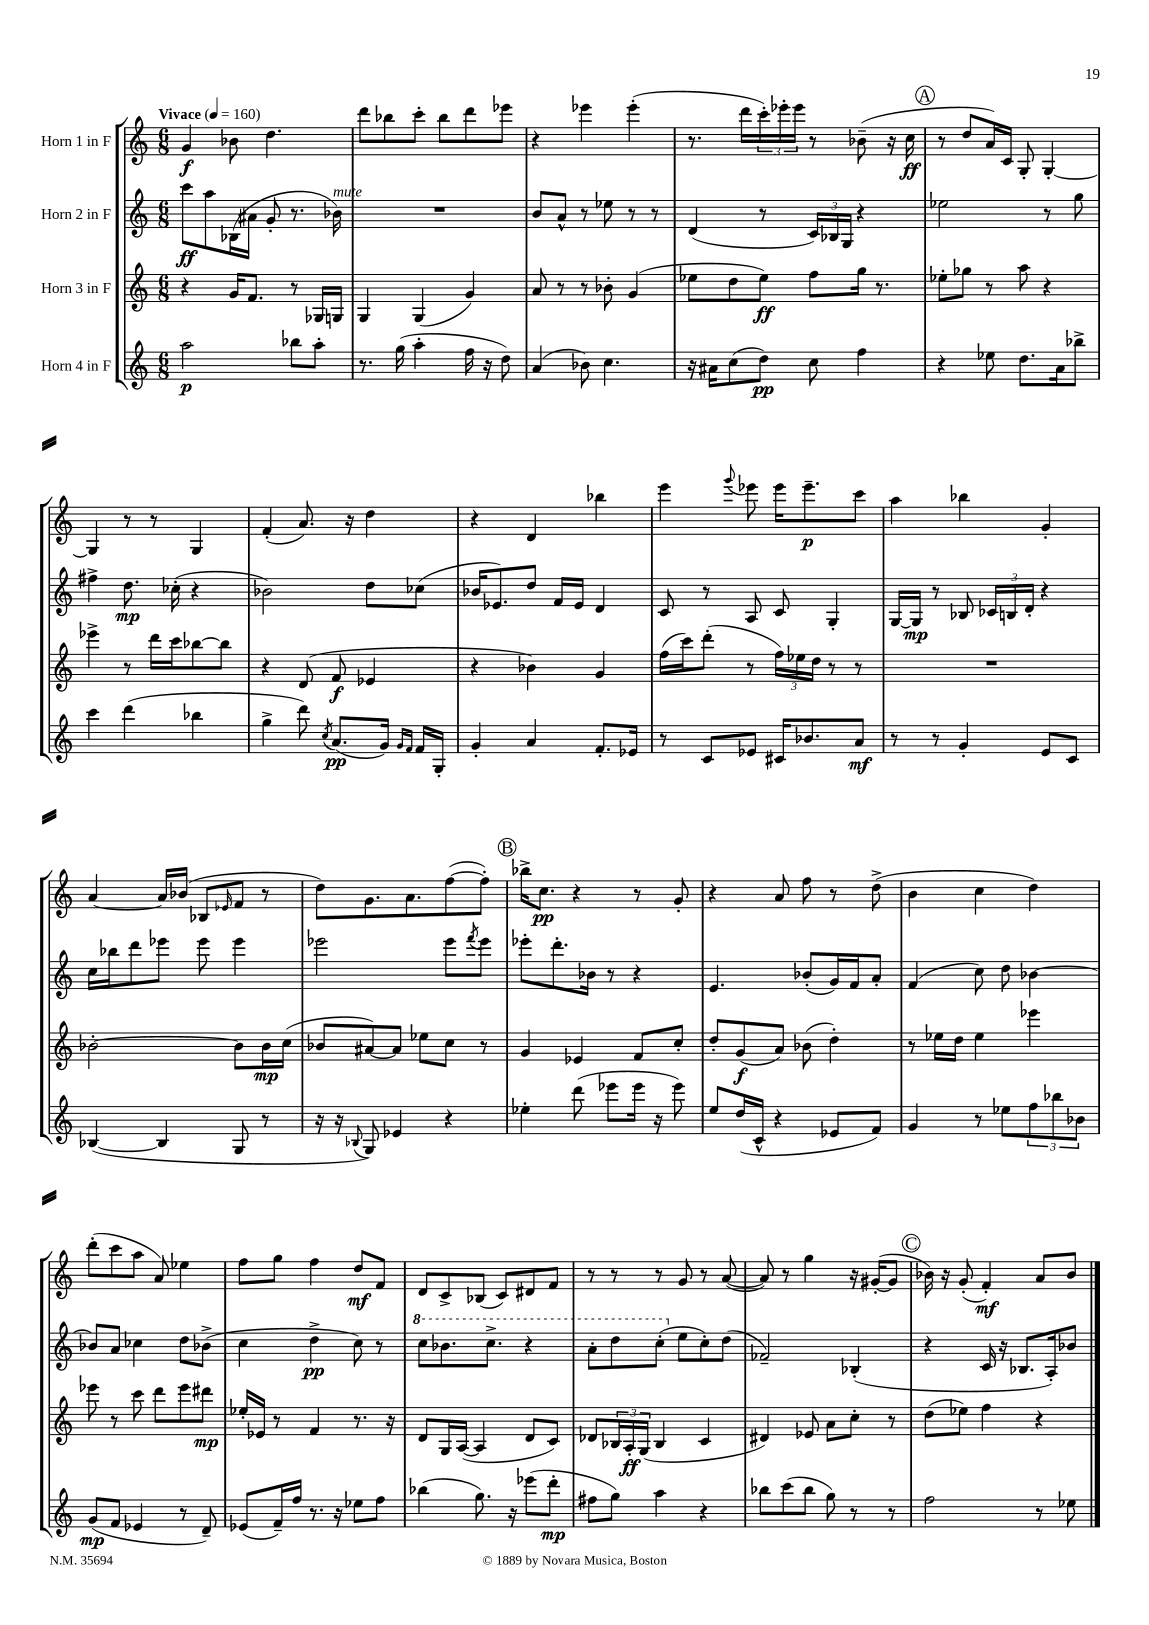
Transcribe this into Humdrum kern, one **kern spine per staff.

**kern	**kern	**kern	**kern
*staff4	*staff3	*staff2	*staff1
*clefG2	*clefG2	*clefG2	*clefG2
*k[]	*k[]	*k[]	*k[]
*M6/8	*M6/8	*M6/8	*M6/8
*MM160	*MM160	*MM160	*MM160
2aa\	4r	8ccc\L	4g/
.	.	8aa\	.
.	16g/LK	(16B-\L	8b-\
.	8.f/J	16a#\JJ	.
.	.	8g'/	4.dd\
8bb-\L	8r	8.r	.
8aa'\J	16G-/LL	.	.
.	16G/JJ	16b-\)	.
=	=	=	=
8.r	4G/	2.r	8ddd\L
.	.	.	8bb-\
(16gg\	.	.	.
4aa'\	(4G/	.	8ccc'\J
.	.	.	8bb-\L
16ff\	4g/)	.	8ddd\
16r	.	.	.
8dd\)	.	.	8eee-\J
=	=	=	=
(4a/	8a/	8b/L	4r
.	8r	8a^^/J	.
8b-\)	8r	8r	4eee-\
4.cc\	8b-'\	8ee-\	.
.	(4g/	8r	(4eee-'\
.	.	8r	.
=	=	=	=
16r	8ee-\L	(4d/	8.r
16a#\LK	.	.	.
(8cc\	8dd\	.	.
.	.	.	16ddd\LL
8dd\J)	8ee-\J)	8r	24ccc'\)
.	.	.	24eee-'\
.	.	.	24eee-\JJ
8cc\	8ff\L	24c/LL)	8r
.	.	24B-/	.
.	.	24G/JJ	.
4ff\	16gg\Jk	4r	(8b-~\
.	8.r	.	.
.	.	.	16r
.	.	.	16cc\
=	=	=	=
4r	8ee-'\L	2ee-\	8r
.	8gg-\J	.	8dd/L
8ee-\	8r	.	16a/L)
.	.	.	16c/JJ
8.dd\L	8aa\	.	8G'/
.	4r	8r	[4G'/
16a\k	.	.	.
8bb-^\J	.	8gg\	.
=	=	=	=
4ccc\	4eee-^\	4ff#^\	4G/]
(4ddd\	8r	8.dd\	8r
.	16ddd\LL	.	8r
.	16ccc\J	(16cc-'\	.
4bb-\	[8bb-\	4r	4G/
.	8bb-\]J	.	.
=	=	=	=
4gg^\	4r	2b-\)	(4f'/
8ddd\)	(8d/	.	8.a/)
8qcc/	.	.	.
(8.a/L	8f/	.	.
.	.	.	16r
.	4e-/	8dd\L	4dd\
16g/Jk)	.	.	.
16qqg/LL	.	.	.
16qqf/JJ	.	.	.
16f/LL	.	(8cc-\J	.
16G'/JJ	.	.	.
=	=	=	=
4g'/	4r	16b-/LK	4r
.	.	8.e-/)	.
4a/	4b-\)	8dd/J	4d/
.	.	16f/LL	.
.	.	16e-/JJ	.
8.f'/L	4g/	4d/	4bb-\
16e-/Jk	.	.	.
=	=	=	=
8r	(16ff\LL	8c/	4eee\
.	16ccc\J)	.	.
8c/L	(8ddd'\J	8r	.
.	.	.	8qqggg/
8e-/J	8r	8A/	8eee-\
16c#/LK	24ff\LL)	8c/	16eee-\LK
.	24ee-\	.	.
8.b-/	.	.	8.eee-~\
.	24dd\JJ	.	.
.	8r	4G'/	.
8a/J	8r	.	8ccc\J
=	=	=	=
8r	2.r	[16G/LL	4aa\
.	.	16G/]JJ	.
8r	.	8r	.
4g'/	.	8B-/	4bb-\
.	.	24c-/LL	.
.	.	24B/	.
.	.	24d'/JJ	.
8e/L	.	4r	4g'/
8c/J	.	.	.
=	=	=	=
([4B-/	[2b-'\	16cc\LL	[4a/
.	.	16bb-\J	.
.	.	8ddd\	.
4B-/]	.	8eee-\J	16a/]LL
.	.	.	(16b-/JJ
.	.	8eee-\	8B-/L
.	.	.	16qqe-/
8G/	8b-\]L	4eee-\	8f/J
8r	16b-\L	.	8r
.	(16cc\JJ	.	.
=	=	=	=
16r	8b-/L	2eee-\	8dd\L)
16r	.	.	.
8qqB-/	.	.	.
8G/)	[8a#/)	.	8.g\
4e-/	8a#/]J	.	.
.	.	.	8.a\
.	8ee-\L	.	.
4r	8cc\J	8eee-\L	([8ff\
.	.	8qfff/	.
.	8r	8eee-\J	8ff'\]J)
=	=	=	=
4ee-'\	4g/	8eee-'\L	16bb-^\LK
.	.	.	8.cc\J
.	.	8.ddd'\	.
(8ddd\	4e-/	.	4r
.	.	16b-\Jk	.
8eee-\L	.	8r	.
16eee-\Jk	8f/L	4r	8r
16r	.	.	.
8eee-\)	8cc'/J	.	8g'/
=	=	=	=
8ee/L	8dd'/L	4.e/	4r
(16dd/L	(8g/	.	.
16c^^/JJ	.	.	.
4r	8a/J)	.	8a/
.	(8b-\	(8b-'/L	8ff\
8e-/L	4dd'\)	16g/L)	8r
.	.	16f/J	.
8f/J)	.	8a'/J	(8dd^\
=	=	=	=
4g/	8r	(4f/	4b\
.	16ee-\LL	.	.
.	16dd\JJ	.	.
8r	4ee-\	8cc\)	4cc\
8ee-\L	.	8dd\	.
12ff\	4eee-\	[4b-\	4dd\)
12bb-\	.	.	.
12b-\J	.	.	.
=	=	=	=
(8g/L	8eee-\	8b-/]L	(8ddd'\L
8f/J	8r	8a/J	8ccc\
4e-/	8ccc\	4cc-\	8aa\J
.	8ddd\L	.	8a/)
8r	8eee-\	8dd\L	4ee-\
8d~/)	8ddd#\J	(8b-^\J	.
=	=	=	=
(8e-/L	16ee-'/LL	4cc\	8ff\L
.	16e-/JJ	.	.
16f~/L)	8r	.	8gg\J
16ff/JJ	.	.	.
8.r	4f/	4dd^\	4ff\
16r	.	.	.
8ee-\L	8.r	8cc\)	8dd/L
8ff\J	.	8r	8f/J
.	16r	.	.
=	=	=	=
(4bb-\	8d/L	8ccc\L	8d/L
.	16G/L	8.bb-\	8c^/
.	([16A/JJ	.	.
8.gg\)	4A/]	.	(8B-/J
.	.	8.ccc^\J	.
.	.	.	8c/L)
16r	.	.	.
(8eee-\L	8d/L	4r	8d#/
8ddd'\J	8c/J)	.	8f/J
=	=	=	=
8ff#\L	8d-/L	8aa'\L	8r
8gg\J)	24B-/L	8ddd\	8r
.	24A'/	.	.
.	(24G/JJ	.	.
4aa\	4B-/	(8ccc'\J	8r
.	.	8ee\L	8g/
4r	4c/	8cc'\)	8r
.	.	(8dd\J	([8a/
=	=	=	=
8bb-\L	4d#/)	2f-~/)	8a/])
(8ccc\	.	.	8r
8bb-\J	8e-/	.	4gg\
8gg\)	8a\L	.	.
8r	8cc'\J	(4B-'/	16r
.	.	.	([16g#'/LK
8r	8r	.	8g#/]J
=	=	=	=
2ff\	(8dd\L	4r	16b-\)
.	.	.	16r
.	8ee-\J)	.	(8g'/
.	4ff\	16c/	4f'/)
.	.	16r	.
.	.	8.B-/L	.
8r	4r	.	8a/L
.	.	16A'/k)	.
8ee-\	.	8b-/J	8b-/J
==	==	==	==
*-	*-	*-	*-
